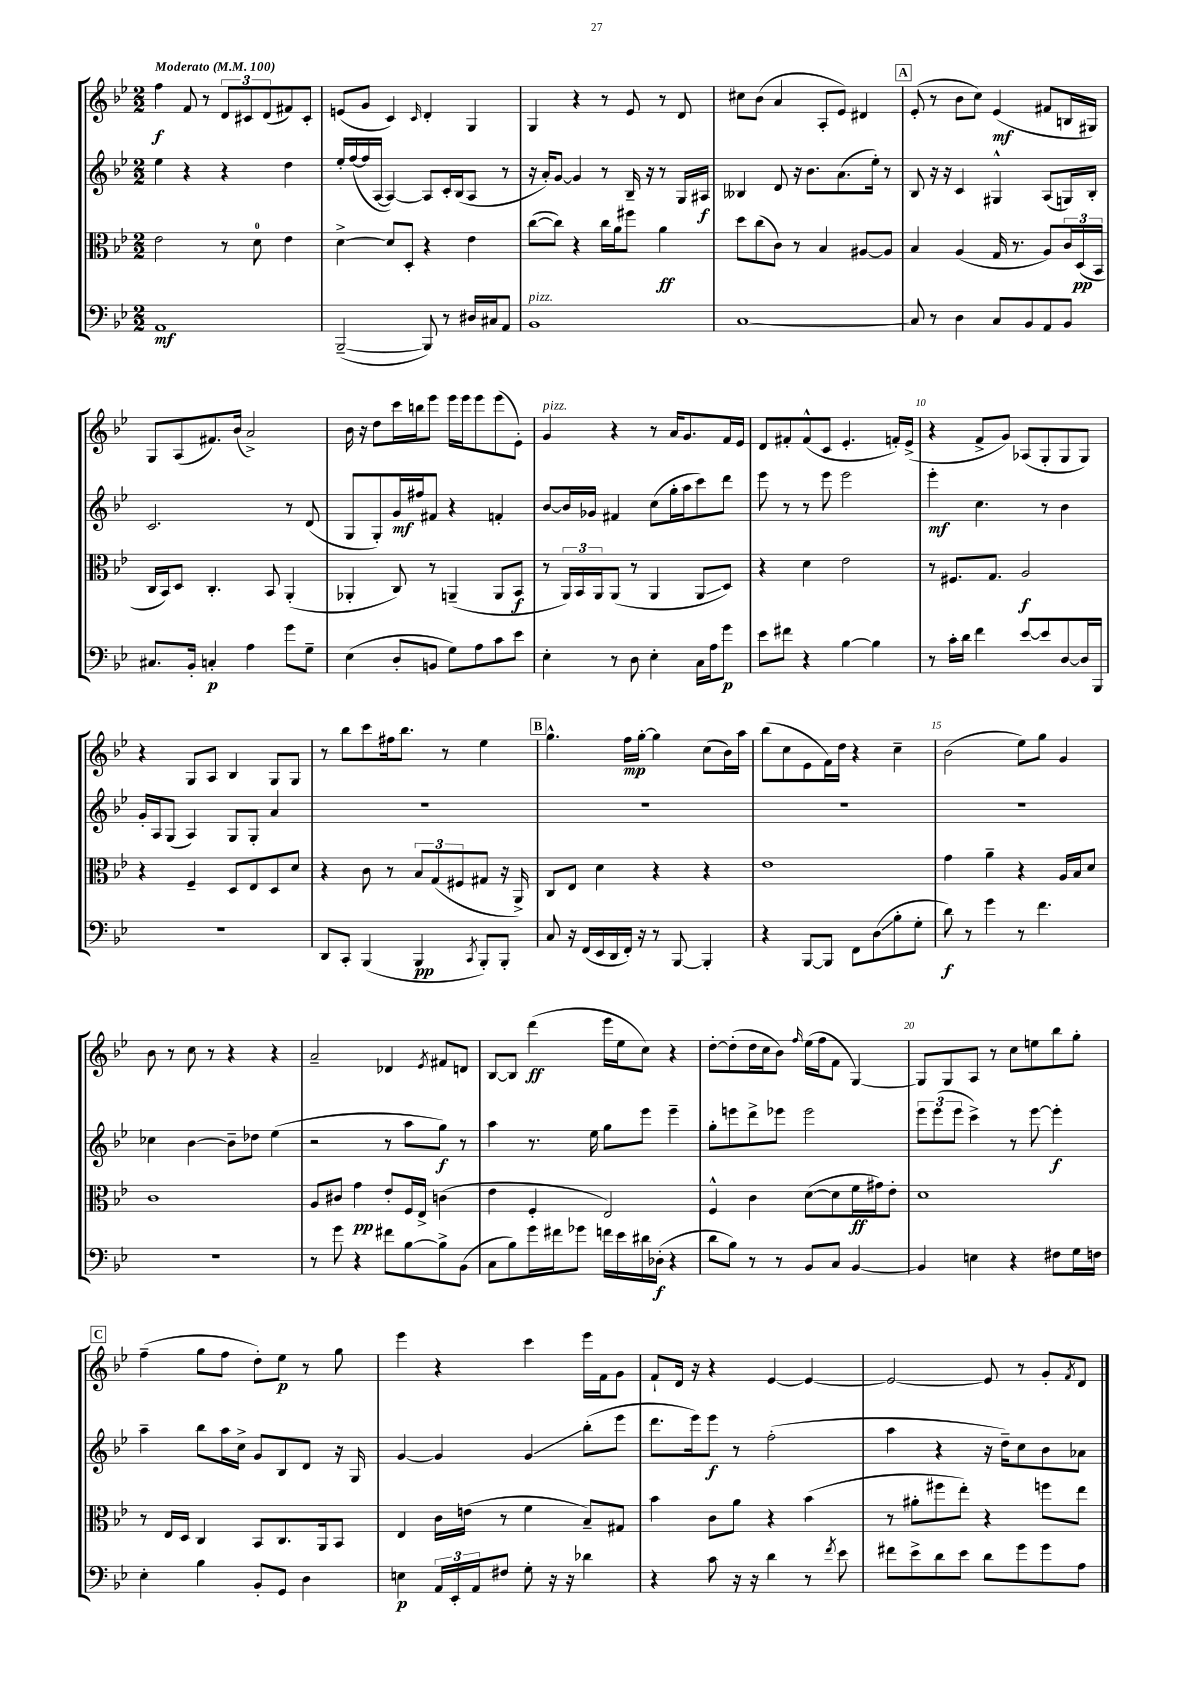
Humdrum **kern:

**kern	**kern	**kern	**kern
*staff4	*staff3	*staff2	*staff1
*clefF4	*clefC3	*clefG2	*clefG2
*k[b-e-]	*k[b-e-]	*k[b-e-]	*k[b-e-]
*M2/2	*M2/2	*M2/2	*M2/2
*MM100	*MM100	*MM100	*MM100
1AA	2e-	4ee-	4ff
.	.	4r	8f
.	.	.	8r
.	8r	4r	12d
.	.	.	12c#
.	8d	.	.
.	.	.	(12d
.	4e-	4dd	8f#)
.	.	.	8c#'
=	=	=	=
([2BBB-~	[4d^	16ee-'	(8e
.	.	([16ff	.
.	.	16ff]	8g
.	.	[16A	.
.	8d]	4A_)	4c)
.	8D'	.	.
.	.	.	16qqc
8BBB-])	4r	8A]	4d'
8r	.	16c'	.
.	.	(16B-	.
16D#	4e-	8A	4G
16C#	.	.	.
8AA	.	8r	.
=	=	=	=
1BB-	([8cc	16r	4G
.	.	16a')	.
.	8cc])	[8g	.
.	4r	4g]	4r
.	16cc	8r	8r
.	16a	.	.
.	8ff#	16B-~	8e-
.	.	16r	.
.	4a	8r	8r
.	.	16G	8d
.	.	16A#	.
=	=	=	=
[1C	8dd	4B--	8cc#
.	(8cc	.	(8b-
.	8c)	8d	4a
.	8r	16r	.
.	.	8.b-	.
.	4B-	.	8A'
.	.	(8.a	8e-)
.	[8A#	.	4d#
.	.	16ee-')	.
.	8A#]	8r	.
=	=	=	=
8C]	4B-	8B-	(8e-'
8r	.	16r	8r
.	.	16r	.
4D	(4A	4c	8b-
.	.	.	8cc)
8C	16G	4G#^^	(4e-
.	8.r	.	.
8BB-	.	.	.
8AA	8A)	(8A	8f#
8BB-	24c	16G)	16B
.	(24D	.	.
.	.	16B-'	16G#)
.	24BB-	.	.
=	=	=	=
8.C#	16C	2.c	8G
.	16BB-)	.	.
.	8D	.	(8A
16BB-'	.	.	.
4C'	4.C'	.	8.f#)
.	.	.	(16b-
4A	.	.	2a^)
.	8BB-	.	.
8g	(4AA'	8r	.
8G~	.	(8d	.
=	=	=	=
(4E-	4AA-'	8G	16b-
.	.	.	16r
.	.	8G')	8dd
8D'	8C)	16g	16ccc
.	.	16ff#	16bb
8BB	8r	8f#	8eee-
8G)	(4AA~	4r	16eee-
.	.	.	16eee-
8A	.	.	8eee-
8c	8AA	4f'	(8eee-
8e-	8BB-	.	8e-')
=	=	=	=
4E-'	8r	[8b-	4g
.	24AA)	16b-]	.
.	24BB-	.	.
.	.	16g-	.
.	24AA	.	.
8r	(8AA	4f#	4r
8D	8r	.	.
4E-'	4AA	(8cc	8r
.	.	16gg'	16a
.	.	16aa	8.g
16C	8AA	8ccc)	.
16A	.	.	.
8g	8D)	8ddd	16f
.	.	.	16e-
=	=	=	=
8e-	4r	8eee-	8d
8f#	.	8r	8f#'
4r	4d	8r	(8f#^^
.	.	8eee-	8c
[4B-	2e-	2eee-	4.e-'
4B-]	.	.	.
.	.	.	16f')
.	.	.	(16e-^
=	=	=	=
8r	8r	4eee-'	4r
16c'	8.F#	.	.
16d	.	.	.
4f	.	4.cc	8f^
.	8.G	.	.
.	.	.	8g)
[8e-	2A	.	(8A-
8e-]	.	8r	8G'
[8D	.	4b-	8G
16D]	.	.	8G)
16BBB-	.	.	.
=	=	=	=
1r	4r	16g'	4r
.	.	16A	.
.	.	(8G	.
.	4F~	4A)	8G
.	.	.	8A
.	8D	8G	4B-
.	8E-	8G'	.
.	8D	4a	8G
.	8d	.	8G
=	=	=	=
8DD	4r	1r	8r
8CC'	.	.	8bb-
(4BBB-	8c	.	8ccc
.	8r	.	16ff#
.	.	.	8.bb-
4BBB-	12B-	.	.
.	(12G	.	.
.	.	.	8r
.	12F#	.	.
8qCC	.	.	.
8BBB-')	8G#	.	4ee-
8BBB-'	16r	.	.
.	16AA^)	.	.
=	=	=	=
8C	8C	1r	4.gg^^
16r	8E-	.	.
(16FF	.	.	.
16EE-	4d	.	.
16DD	.	.	.
16FF')	.	.	16ff
16r	.	.	[16gg'
8r	4r	.	4gg]
[8BBB-	.	.	.
4BBB-']	4r	.	(8cc
.	.	.	16b-)
.	.	.	16aa
=	=	=	=
4r	1e-	1r	(8bb-
.	.	.	8cc
[8BBB-	.	.	8e-
8BBB-]	.	.	16f)
.	.	.	16dd
8FF	.	.	4r
(8D	.	.	.
8B-'	.	.	4cc~
8G'	.	.	.
=	=	=	=
8d)	4g	1r	(2b-
8r	.	.	.
4g	4a~	.	.
8r	4r	.	8ee-)
4.f	.	.	8gg
.	16A	.	4g
.	16B-	.	.
.	8d	.	.
=	=	=	=
1r	1c	4cc-	8b-
.	.	.	8r
.	.	[4b-	8cc
.	.	.	8r
.	.	8b-~]	4r
.	.	8dd-	.
.	.	(4ee-	4r
=	=	=	=
8r	8A	2r	2a~
8g	8c#	.	.
4r	4g	.	.
8f#	8e-'	8r	4d-
[8B-	16F	8aa	.
.	16E-^	.	.
.	.	.	8qe-
8B-^]	(4c	8gg)	8f#
(8BB-	.	8r	8d
=	=	=	=
8C	4e-	4aa	[8B-
8B-)	.	.	8B-]
16g	4F'	8.r	(4ddd
16f#	.	.	.
8g-	.	.	.
.	.	16ee-	.
16f	2E-)	8gg	16eee-
16e-	.	.	16ee-
16d#	.	8eee-	8cc)
(16D-'	.	.	.
4r	.	4eee-~	4r
=	=	=	=
8d	4F^^	8gg'	[8dd'
8B-)	.	8eee	(8dd']
8r	4c	8ddd^	16dd
.	.	.	16cc
8r	.	8eee-	8b-)
.	.	.	16qqff
8BB-	([8d	2eee-	(16ee-
.	.	.	16ff
8C	8d]	.	8f
[4BB-	16f	.	[4G)
.	16g#)	.	.
.	8e-'	.	.
=	=	=	=
4BB-]	1d	12eee-	8G]
.	.	(12eee-	.
.	.	.	8G
.	.	12eee-	.
4E	.	4ccc^)	8A
.	.	.	8r
4r	.	8r	8cc
.	.	[8eee-	8ee
8F#	.	4eee-']	8bb-
16G	.	.	8gg'
16F	.	.	.
=	=	=	=
4E-'	8r	4aa~	(4ff~
.	16E-	.	.
.	16D	.	.
4B-	4C	8bb-	8gg
.	.	16aa	8ff
.	.	16cc^	.
8BB-'	8BB-	8g	8dd')
8GG	8.C	8B-	8ee-
4D	.	8d	8r
.	16AA	.	.
.	8BB-	16r	8gg
.	.	16G	.
=	=	=	=
4E	4E-	[4g	4eee-
24AA	16c	4g]	4r
24EE-'	.	.	.
.	(16e	.	.
24AA	.	.	.
8F#	8r	.	.
8G'	4f	4g	4ccc
16r	.	.	.
16r	.	.	.
4d-	8B-~)	(8bb-'	16eee-
.	.	.	16f
.	8G#	8eee-	8g
=	=	=	=
4r	4b-	8.ddd	8f`
.	.	.	16d
.	.	16eee-)	16r
8c	8c	8eee-	4r
16r	8a	8r	.
16r	.	.	.
4d	4r	(2ff'	[4e-
8r	(4b-	.	4e-_
8qf	.	.	.
8e-	.	.	.
=	=	=	=
8f#	8r	4aa	2e-_
8e-^	8a#'	.	.
8d	8ff#	4r	.
8e-	8ee-')	.	.
8d	4r	16r	8e-]
.	.	16dd~)	.
8g	.	8cc	8r
8g	8ff	8b-	8g'
.	.	.	8qf
8A	8ee-	8a-	8d
==	==	==	==
*-	*-	*-	*-
